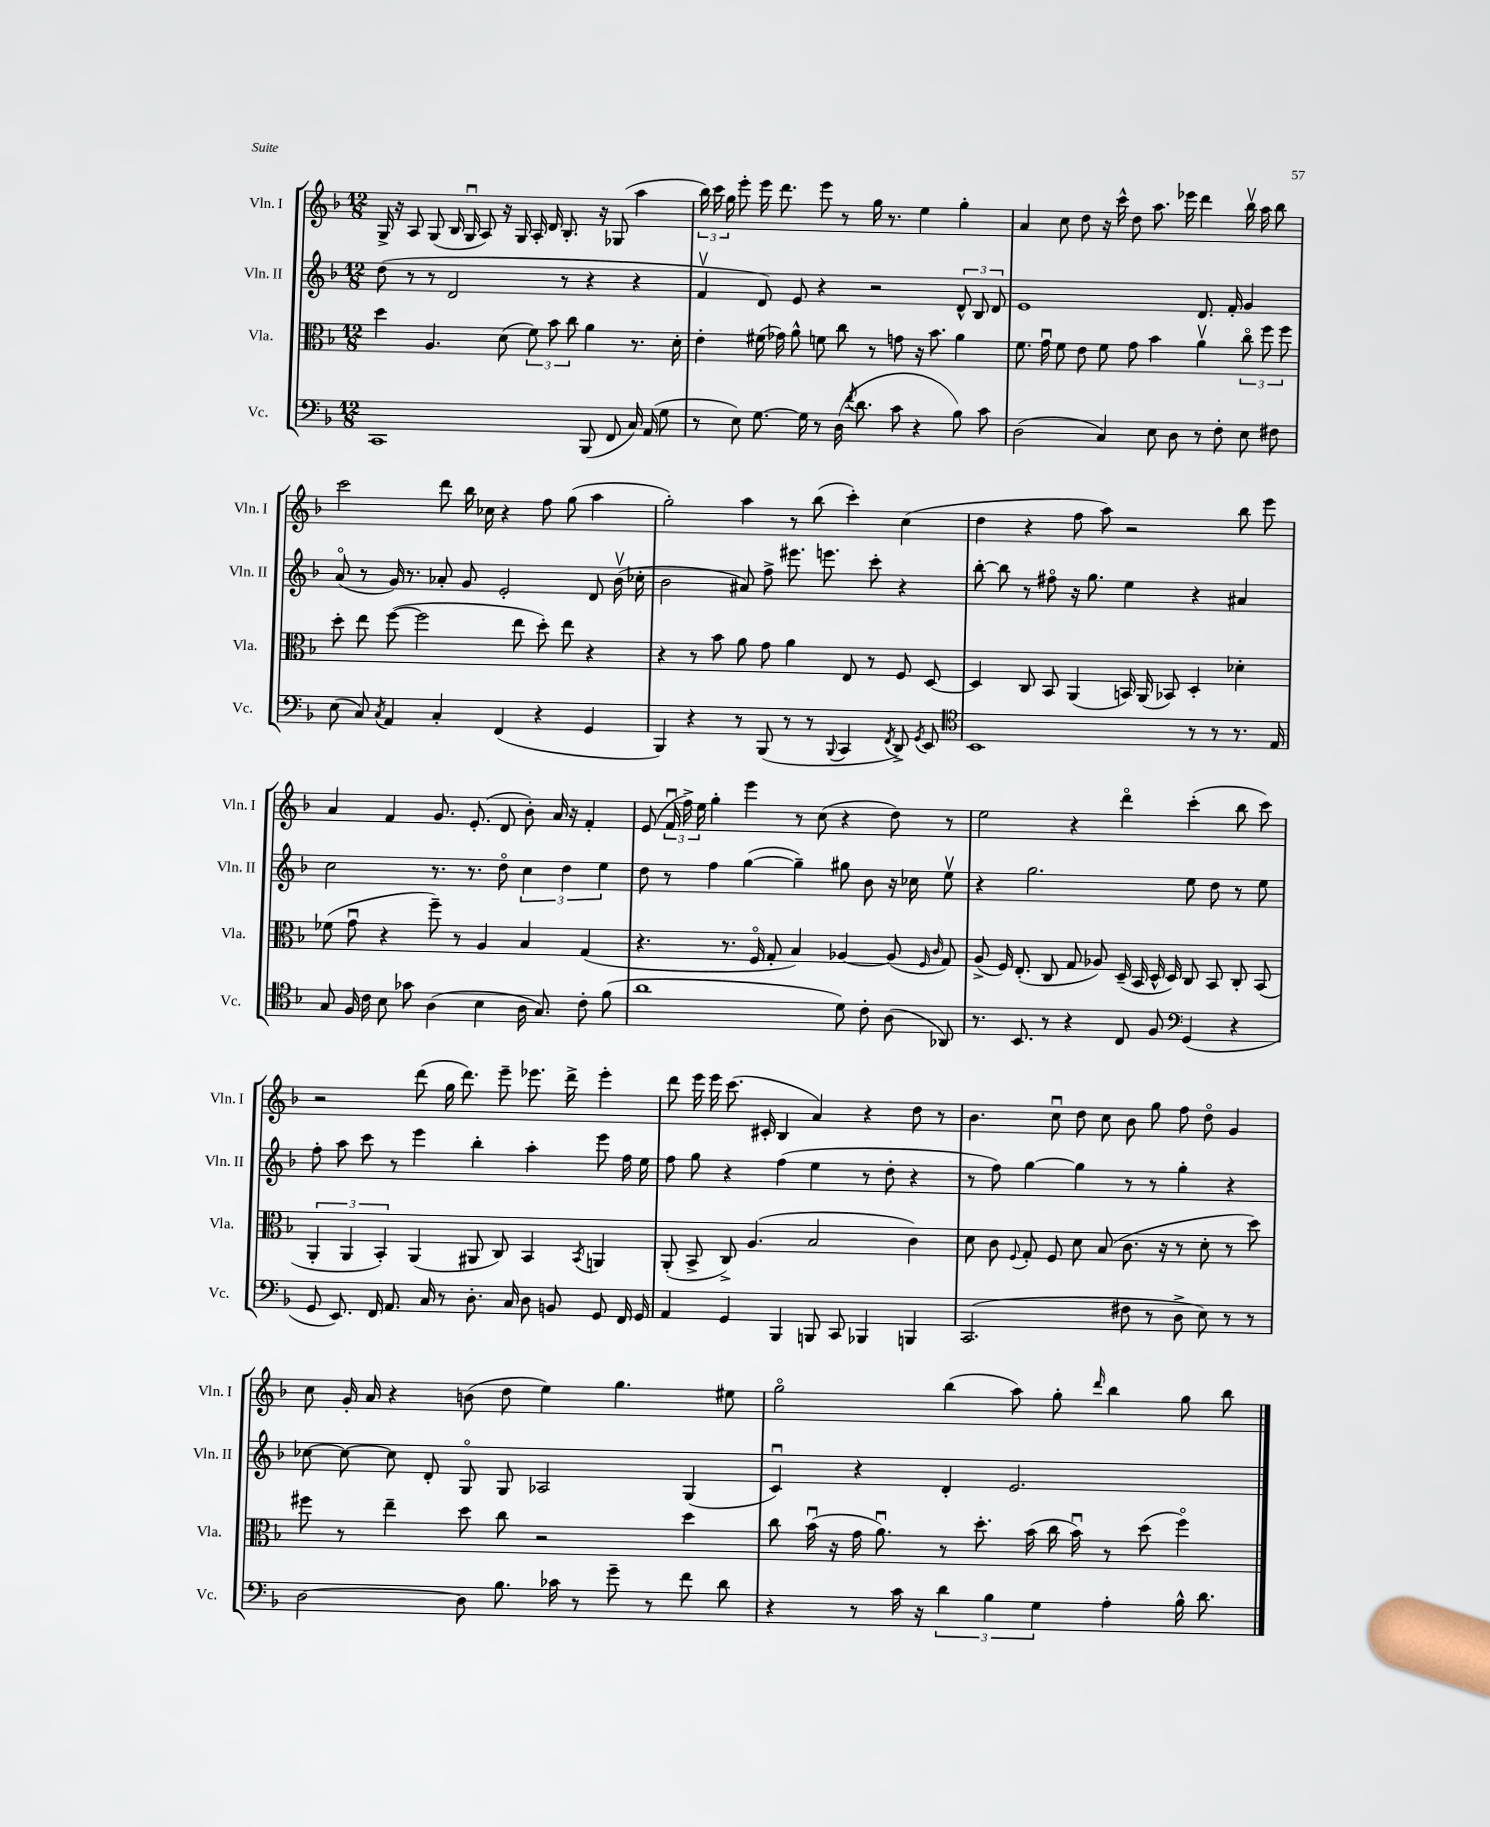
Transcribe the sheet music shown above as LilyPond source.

<<
\new StaffGroup <<
\new Staff = "s0" \with { instrumentName = "Vln. I" shortInstrumentName = "Vln. I" } {
    \clef treble \key f \major \numericTimeSignature \time 12/8
    \autoBeamOff g16-> r16 a8 g8( bes16 g16\downbow a8) r16 g16 a16-. d'16 bes8.-. r16 ges8( a''4 |
    \tuplet 3/2 { bes''16) c'''16 g''16 } e'''8-. e'''16 d'''8. e'''8 r8 g''16 r8. e''4 g''4-. |
    a'4 c''8 d''8 r16 c'''16-^ d''8 a''8. ees'''16 d'''4 bes''16\upbow a''16 bes''8 |
    c'''2 d'''8 bes''16 ces''16 r4 f''8 g''8( a''4 |
    g''2-.) a''4 r8 bes''8( c'''4-.) c''4( |
    d''4 r4 f''8 a''8) r2 bes''8 e'''8 |
    a'4 f'4 g'8. e'8.-.( d'8 bes'8-.) a'16 r16 f'4-. |
    e'8( \tuplet 3/2 { f'16\downbow f''16->) e''16 } g''4-. e'''4 r8 c''8( r4 d''8) r8 |
    e''2 r4 d'''4\flageolet c'''4-.( bes''8 c'''8) |
    r2 d'''8( g''16 d'''8.) e'''8-- ees'''8. d'''16-> ees'''4-. |
    d'''8 e'''16 e'''16 c'''8.( cis'16-. bes4 a'4) r4 d''8 r8 |
    bes'4. c''8\downbow d''8 c''8 bes'8 g''8 f''8 d''8\flageolet g'4 |
    c''8 g'16-. a'16 r4 b'8( d''8 e''4) g''4. eis''8 |
    g''2\flageolet bes''4( a''8) g''8-. \grace { d'''16 } bes''4 g''8 bes''8 \bar "|." |
}
\new Staff = "s1" \with { instrumentName = "Vln. II" shortInstrumentName = "Vln. II" } {
    \clef treble \key f \major \numericTimeSignature \time 12/8
    \autoBeamOff d''8( r8 r8 d'2 r8 r4 r4 |
    f'4\upbow d'8) e'8 r4 r2 \tuplet 3/2 { d'8-^ bes8 d'8 } |
    e'1 d'8. f'16-. g'4 |
    a'8\flageolet( r8 g'16) r8. aes'8-. g'8 e'2-. d'8 bes'16\upbow( ces''16-. |
    bes'2 ais'8) f''8-> eis'''8. e'''8. c'''8-. r4 |
    bes''8~-. bes''8 r8 fis''8\flageolet r16 g''8. e''4 r4 ais'4 |
    c''2 r8. r8. d''8\flageolet \tuplet 3/2 { c''4 d''4 e''4 } |
    d''8 r8 f''4 g''4~( g''4--) gis''8 bes'8 r16 ces''16 e''8\upbow |
    r4 g''2. e''8 d''8 r8 e''8 |
    f''8-. a''8 c'''8 r8 e'''4 bes''4-. a''4-. e'''8 f''16 e''16 |
    f''8 g''8 r4 f''4( e''4 r8 d''8-. r4 |
    r8 f''8) g''4~ g''4 r8 r8 g''4-. r4 |
    ces''8~ ces''8~ ces''8 d'8-. g8\flageolet g8 aes2 g4( |
    c'4\downbow) r4 d'4-. e'2. \bar "|." |
}
\new Staff = "s2" \with { instrumentName = "Vla." shortInstrumentName = "Vla." } {
    \clef alto \key f \major \numericTimeSignature \time 12/8
    \autoBeamOff d''4 a4. d'8( \tuplet 3/2 { f'8) bes'8 c''8 } a'4 r8. d'16-. |
    e'4-. fis'16( ges'16) a'8-^ f'8 c''8 r8 g'8 r16 bes'8. a'4 |
    f'8. g'16\downbow f'8 e'8 f'8 g'8 bes'4 a'4\upbow \tuplet 3/2 { c''8\flageolet f''8 f''8 } |
    d''8-. e''8 f''8~( f''2 e''8 d''8-.) e''8 r4 |
    r4 r8 bes'8 a'8 g'8 a'4 e8 r8 f8 d8~ |
    d4 c8 bes,8 a,4( b,16) a,16( bes,8) d4-. des'4-. |
    fes'8( g'8\downbow r4 f''8--) r8 a4 bes4 g4( |
    r4. r8. f16\flageolet g8-. bes4) aes4~ aes8( \grace { f16 c'16 } g8) |
    a8->( f16) e8.-.( c8 g8 aes8) d16--( bes,16 d16-^ d16) c8 bes,8 c8-. bes,8( |
    \tuplet 3/2 { a,4-. a,4 bes,4-.) } a,4( ais,8 c8) bes,4 \acciaccatura { bes,8 } a,4 |
    a,8-.( bes,8-> c8->) a4.( bes2 c'4) |
    d'8 c'8 \appoggiatura { f8 } g8-. f8 d'8 bes8( c'8. r16 r8 d'8-. r8 d''8) |
    fis''8 r8 e''4-- d''8 c''8 r2 d''4 |
    c''8 bes'16\downbow( r16 g'16 a'8.\downbow) r8 d''8.-. bes'16( c''16 bes'16\downbow) r8 d''8( f''4\flageolet) \bar "|." |
}
\new Staff = "s3" \with { instrumentName = "Vc." shortInstrumentName = "Vc." } {
    \clef bass \key f \major \numericTimeSignature \time 12/8
    \autoBeamOff c,1 bes,,8( f,8 c16) a,16( g8 |
    r8 e8) g8.~ g16 r8 d16( \acciaccatura { f'8 } d'8. c'8 r4 bes8) c'8 |
    d2( c4) e8 d8 r8 f8-. e8 fis8 |
    e8( c8) \acciaccatura { c8 } a,4 c4-. f,4( r4 g,4 |
    bes,,4) r4 r8 bes,,8( r8 r8 \appoggiatura { bes,,8 } c,4 \acciaccatura { f,8 } d,8->) \acciaccatura { g,8 } e,8 |
    \clef tenor bes,1 r8 r8 r8. e16 |
    g8 f16 c'16 bes8 ges'8 a4( bes4 a16 g8.) c'8-. f'8( |
    a'1 d'8) c'8-. a8( aes,8) |
    r8. bes,8. r8 r4 c8 f8 \clef bass g,4( r4 |
    g,8 e,8.) f,16 a,8. c16 r8 d8.-. c16 d8 b,8 g,8 f,16 g,16 |
    a,4 g,4 bes,,4 b,,8 c,8 bes,,4 b,,4 |
    c,2.( fis8 r8 d8-> e8) r8 r8 |
    d2~ d8 bes8. ces'16 r8 g'8-- r8 f'8 d'8 |
    r4 r8 c'16 r16 \tuplet 3/2 { d'4 bes4 g4 } a4-. bes16-^ d'8. \bar "|." |
}
>>
>>
\layout { \context { \Score \remove "Bar_number_engraver" } }
